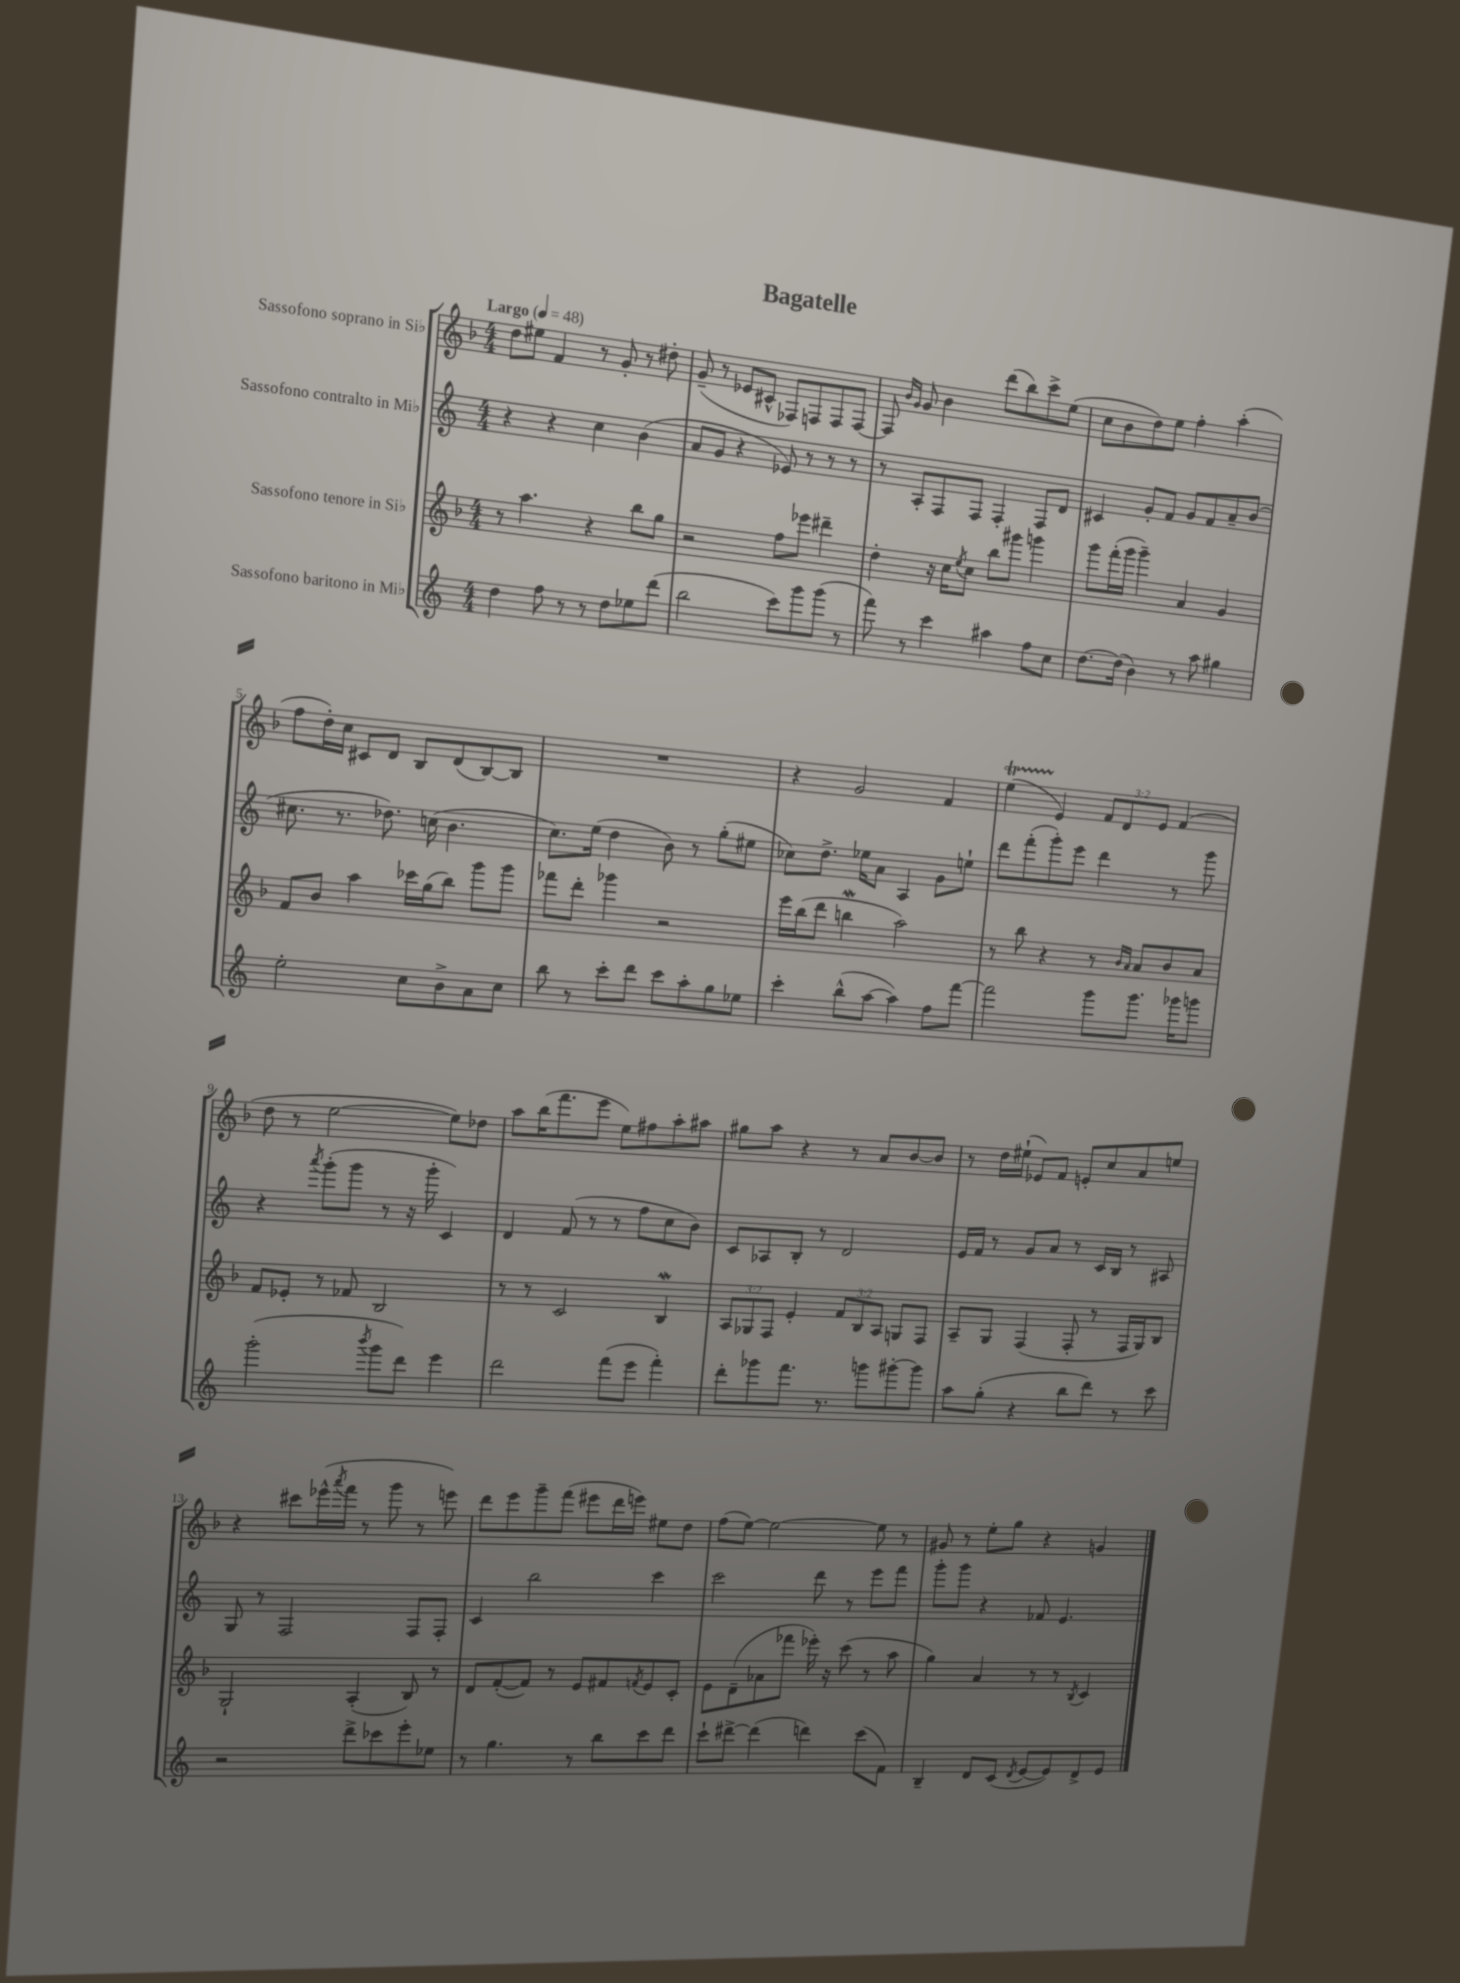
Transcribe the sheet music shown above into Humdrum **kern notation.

**kern	**kern	**kern	**kern
*staff4	*staff3	*staff2	*staff1
*clefG2	*clefG2	*clefG2	*clefG2
*k[]	*k[b-]	*k[]	*k[b-]
*M4/4	*M4/4	*M4/4	*M4/4
*MM48	*MM48	*MM48	*MM48
4dd	8r	4r	8dd
.	4.aa	.	8ee#
8ff	.	4r	4f
8r	.	.	.
8r	4r	4cc	8r
8dd	.	.	8g'
8ee-	8bb-	(4b	8r
(8ddd	8gg	.	8dd#'
=	=	=	=
2bb	2r	8a	(8g~
.	.	8g	8r
.	.	4r	8e-
.	.	.	8c#^^
8ccc)	8ff	8e-)	8F-)
8ggg	8eee-	8r	8F
(8ggg	4ddd#~	8r	8F
8r	.	8r	[8F
=	=	=	=
8fff)	4dd'	8r	8F]
.	.	.	16qqb-
.	.	.	16qqg
8r	.	8A'	8g
4ccc	16r	8F	4b-
.	16cc	.	.
.	8qee	.	.
.	8cc	8F	.
4aa#	8bb-	4F'	(8ddd
.	8ggg#	.	8bb-)
8ff	4ggg	8F	8ccc^
8cc	.	8d	(8ee
=	=	=	=
[8.dd	8ggg	4c#	8cc
.	(16fff'	.	8b-
(16dd]	16ggg	.	.
4b)	4ggg~)	8g'	8dd)
.	.	8f	8ee
8r	4a	8g	4ff'
8aa	.	8f	.
4gg#	4g	8a~	(4aa'
.	.	(8b	.
=	=	=	=
2ee'	8f	8.cc#	8ff
.	8b-	.	16dd')
.	.	8.r	16cc
.	4aa	.	8c#
.	.	8.dd-)	8d
8cc	16ccc-	.	8B-
.	(16gg	(16cc	.
8b^	8bb-)	4.b	(8d
8a	8ggg	.	[8B-)
8cc	8ggg	.	8B-]
=	=	=	=
8bb	8fff-	8.cc)	1r
8r	8ddd'	.	.
.	.	(16ee	.
8ccc'	4ggg-	4dd	.
8ddd	.	.	.
8ccc	2r	8b)	.
8aa'	.	8r	.
8gg	.	(8gg'	.
8ee-	.	8ee#	.
=	=	=	=
4ccc'	16eee	8cc-)	4r
.	(16bb-	.	.
.	8ddd	8.dd^	.
(8bb^^	4bb	.	2g
.	.	16ee-	.
[8aa	.	8a	.
4aa])	2aa)	4A	.
8ff	.	8g	4f
[8fff	.	8ee`	.
=	=	=	=
2fff]	8r	8ddd	(4ee
.	8bb-	(8fff'	.
.	4r	8ggg')	4e)
.	.	8eee	.
8ggg	8r	4ddd	12f
.	.	.	12d
.	16qqb-	.	.
.	16qqa	.	.
8.ggg	8a	.	.
.	.	.	12e
.	8b-	8r	(4f
16ggg-	.	.	.
8ggg	8a	8ggg	.
=	=	=	=
(2ggg'	8f	4r	8dd
.	8e-'	.	8r
.	.	8qaaa	.
.	8r	(8ggg'	[2ee
.	8f-	8ggg	.
8qbbb	.	.	.
8ggg	2B-	8r	.
8ddd)	.	16r	.
.	.	16ggg'	.
4eee	.	4c)	8ee])
.	.	.	8dd-
=	=	=	=
2ddd	8r	4d	8aa
.	8r	.	(16bb-
.	.	.	8.fff
.	2c	(8f	.
.	.	8r	8eee
(8fff	.	8r	8ee)
8eee	.	8ff	8ff#
4fff')	4B-	8cc	8aa'
.	.	8b)	8aa#
=	=	=	=
8ddd'	12A	8c	8gg#
.	12G-	.	.
8ggg-	.	8A-	8aa
.	12F	.	.
8.fff	4e'	8B'	4r
.	.	8r	.
8.r	.	.	.
.	12f	2d	8r
.	12B-	.	.
8ggg	.	.	8a
.	12A	.	.
[8ggg#'	8G	.	[8b-
8ggg#]	8F	.	8b-]
=	=	=	=
8aa	8A~	16e	8r
.	.	16f	.
(8gg'	8G	8r	16dd
.	.	.	(16ee#`
4r	(4F	8g	8e-)
.	.	8a	8f
8bb	8F'	8r	8e'
8ddd)	8r	16c	8cc
.	.	16B	.
8r	16F	8r	8a
.	16G)	.	.
8ccc	8B-	8A#	8ee
=	=	=	=
2r	2G`	8G	4r
.	.	8r	.
.	.	2F	8ccc#
.	.	.	(16eee-^^
.	.	.	8qaaa
.	.	.	16fff
8ddd^	(4A'	.	8r
8ccc-	.	.	8ggg
8eee'	8B-)	8F	8r
8ee-	8r	8F'	8eee)
=	=	=	=
8r	8d	4c	8ddd
4.gg	([8f'	.	8eee
.	8f])	2bb	8ggg~
.	8r	.	(8fff
8r	8e	.	8eee#
8bb	8f#	.	16ddd
.	.	.	16eee)
.	8qf	.	.
8ccc	8e	4ccc	8ee#
8ddd	8c'	.	8dd
=	=	=	=
8ccc`	8e	2ccc	(8ff
[8ddd#^	(8d~	.	[8ee)
(4ddd#]	8a-	.	2ee_
.	8fff-	.	.
4ddd)	16eee-')	8ddd	.
.	16r	.	.
.	(8ccc	8r	.
(8ccc	8r	8eee	8ee]
8f)	8aa	8fff	8r
=	=	=	=
4B~	4gg)	8ggg'	8g#
.	.	8ggg	8r
8d	4a	4r	8ee'
(8c	.	.	8gg
8qd	.	.	.
[8e	8r	8f-	4r
8e])	8r	4.e	.
.	8qB-	.	.
8d^	4c	.	4g
8e	.	.	.
==	==	==	==
*-	*-	*-	*-
